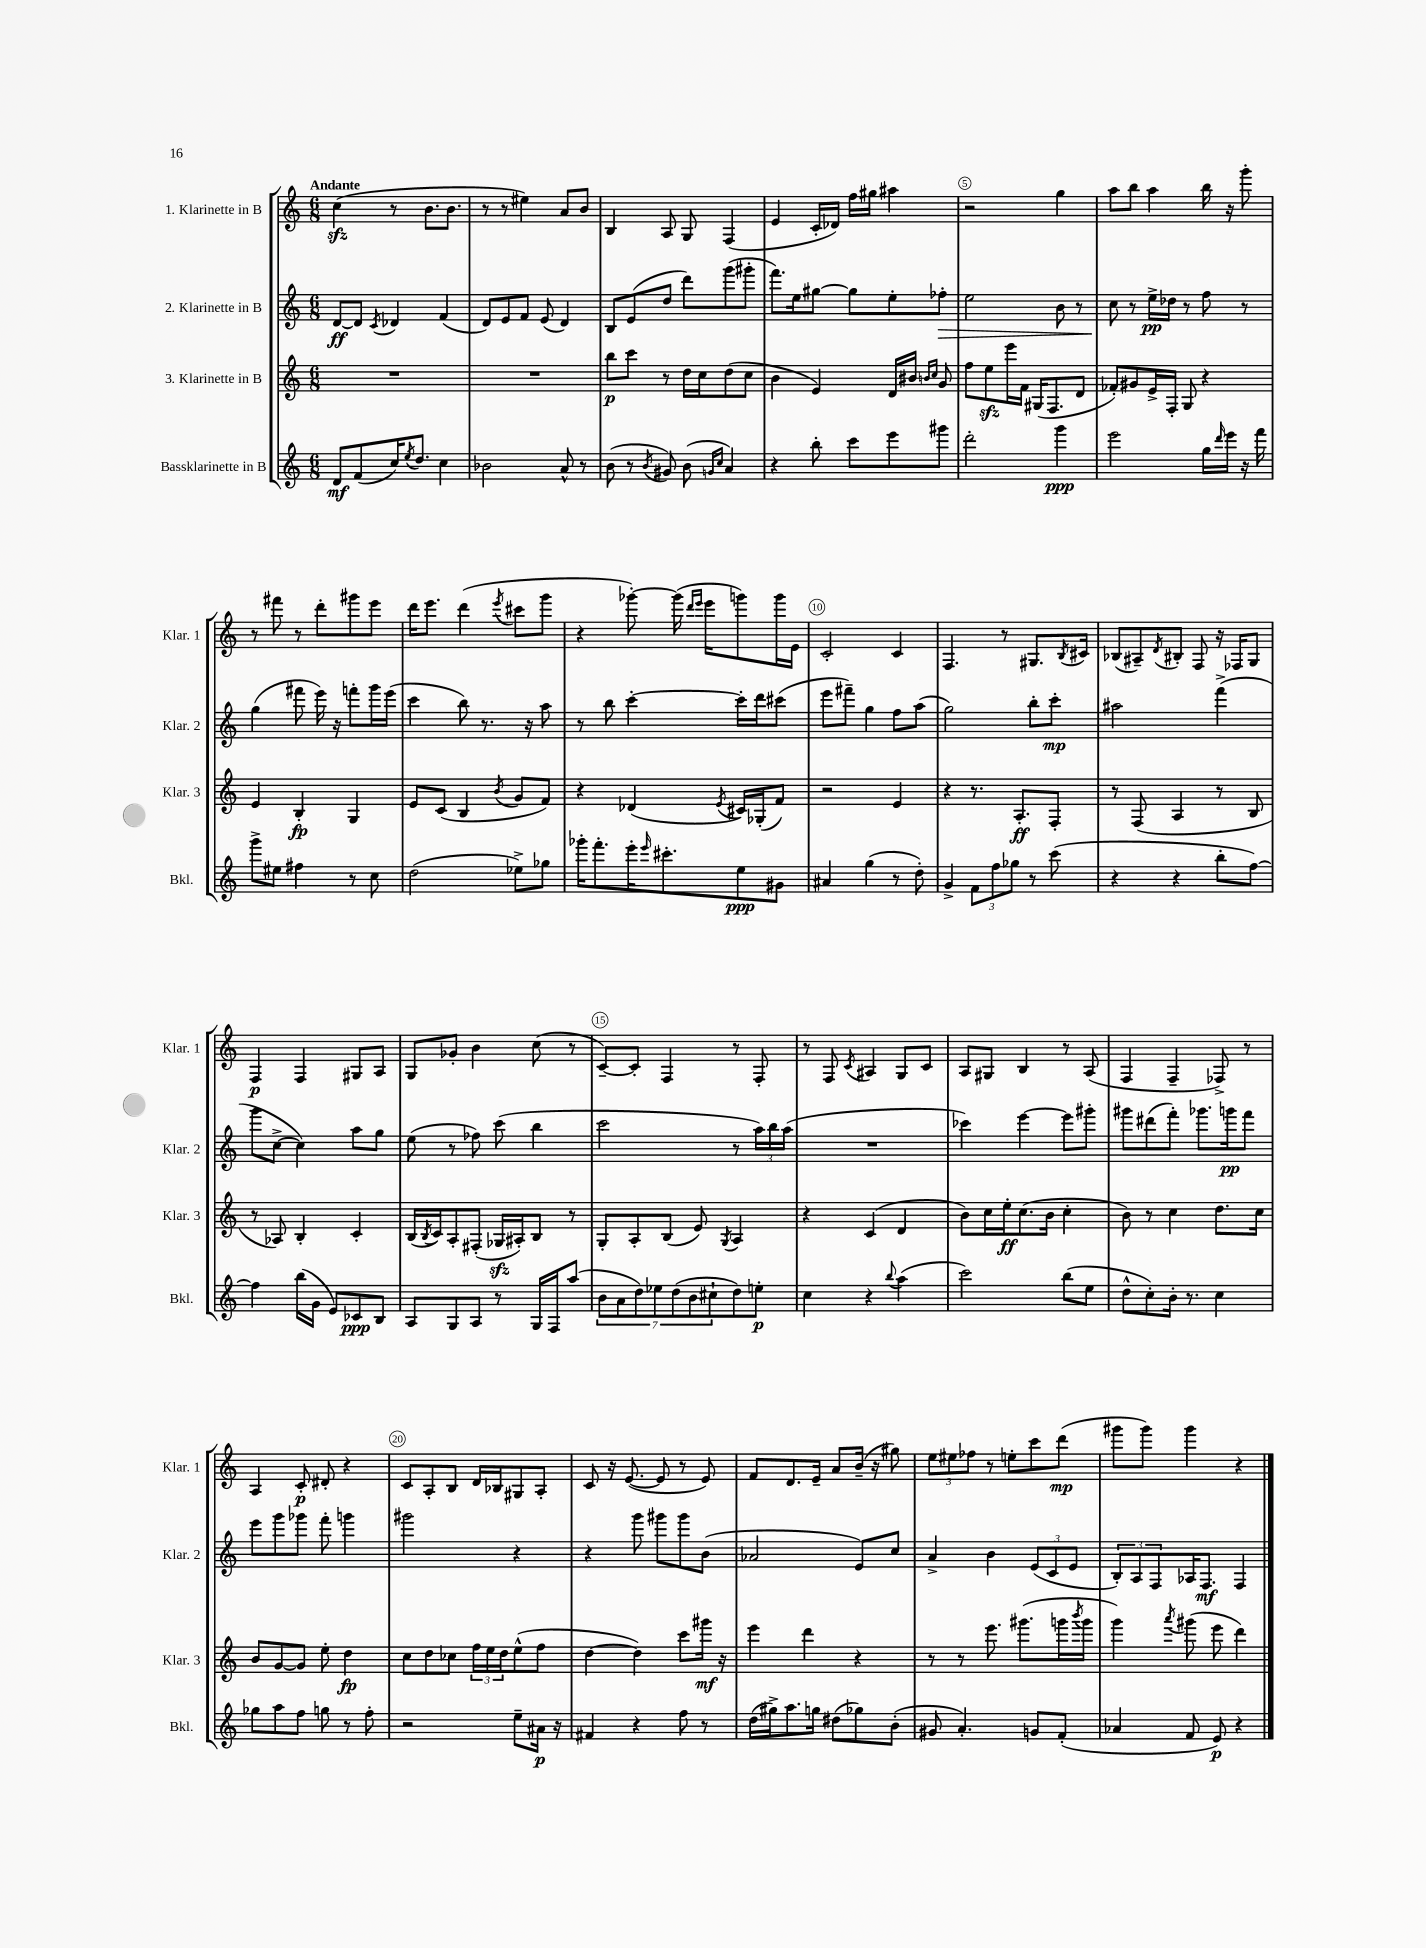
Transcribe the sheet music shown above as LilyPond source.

<<
\new StaffGroup <<
\new Staff = "s0" \with { instrumentName = "1. Klarinette in B" shortInstrumentName = "Klar. 1" } {
    \clef treble \key c \major \numericTimeSignature \time 6/8 \tempo "Andante"
    c''4\sfz( r8 b'8. b'8. |
    r8 r8 eis''4) a'8 b'8 |
    b4 a8 g8 f4( |
    e'4 c'16-. des'16) f''16 gis''16 ais''4 |
    r2 g''4 |
    a''8 b''8 a''4 b''16 r16 g'''8-. |
    r8 fis'''8 r8 d'''8-. gis'''8 e'''8 |
    d'''16 e'''8. d'''4( \acciaccatura { e'''8 } cis'''8 g'''8 |
    r4 ges'''8~-.) ges'''16( \grace { d'''16 e'''16 } e'''16 g'''8) g'''16 e'16 |
    c'2-. c'4 |
    f4. r8 gis8. \acciaccatura { b8 } cis'16 |
    bes8( ais8--) \acciaccatura { d'8 } bis8-. f8 r16 fes16 g8 |
    f4\p f4 gis8 a8 |
    g8 ges'8-. b'4 c''8( r8 |
    c'8~--) c'8-. f4 r8 f8-. |
    r8 f8 \acciaccatura { c'8 } ais4 g8 c'8 |
    a8 gis8 b4 r8 a8( |
    f4 f4-- fes8->) r8 |
    a4 c'8-.\p dis'8-. r4 |
    c'8 a8-. b8 d'16 bes16 gis8 a8-. |
    c'8 r16 e'8.~( e'8 r8 e'8) |
    f'8 d'8. e'16-- a'8 b'16--( r16 gis''8) |
    \tuplet 3/2 { e''8 eis''8 fes''8 } r8 e''8-. c'''8 d'''8\mp( |
    gis'''8 gis'''8) gis'''4 r4 \bar "|." |
}
\new Staff = "s1" \with { instrumentName = "2. Klarinette in B" shortInstrumentName = "Klar. 2" } {
    \clef treble \key c \major \numericTimeSignature \time 6/8
    d'8~\ff d'8 \acciaccatura { c'8 } des'4 f'4( |
    d'8) e'8 f'8 e'8( d'4) |
    b8 e'8( d''8 d'''8) g'''8( gis'''8-. |
    f'''8.) e''16 gis''8~ gis''8 e''8-. fes''8-.\> |
    e''2 b'8 r8 |
    c''8\! r8 e''16->\pp des''16 r8 f''8 r8 |
    g''4( fis'''8 e'''16) r16 f'''8-. g'''16 e'''16( |
    c'''4 b''8) r8. r16 a''8 |
    r8 b''8 c'''4~-. c'''16-. d'''16 cis'''8( |
    e'''8 fis'''8--) g''4 f''8 a''8( |
    g''2) b''8-. c'''8-.\mp |
    ais''2 f'''4->( |
    g'''8 c''8~-> c''4) a''8 g''8 |
    e''8( r8 fes''8) c'''8( b''4 |
    c'''2 r8 \tuplet 3/2 { a''16) b''16 a''16( } |
    R2. |
    ces'''4) e'''4~ e'''8 gis'''8-. |
    gis'''8 dis'''8( f'''8-.) ges'''8. g'''16\pp f'''8 |
    e'''8 g'''8 ges'''8 f'''8-. g'''4 |
    gis'''2 r4 |
    r4 g'''8 gis'''8 gis'''8 b'8( |
    aes'2 e'8) c''8 |
    a'4-> b'4 \tuplet 3/2 { e'8( c'8 e'8 } |
    \tuplet 3/2 { b8-.) a8 f8 } aes16 f8.\mf f4 \bar "|." |
}
\new Staff = "s2" \with { instrumentName = "3. Klarinette in B" shortInstrumentName = "Klar. 3" } {
    \clef treble \key c \major \numericTimeSignature \time 6/8
    R2. |
    R2. |
    b''8\p c'''8 r8 d''16 c''16 d''8( c''8 |
    b'4 e'4) d'16 bis'16 \grace { b'16 c''16 } g'8 |
    f''8 e''8\sfz e'''16 f'16 gis16( f8. d'8 |
    fes'8-.) gis'8 e'16-> f16-. g8 r4 |
    e'4 b4-.\fp g4 |
    e'8 c'8( b4 \acciaccatura { b'8 } g'8 f'8) |
    r4 des'4( \acciaccatura { e'8 } cis'16) ges16-.( f'8) |
    r2 e'4 |
    r4 r8. a8.-.\ff f8-. |
    r8 f8( a4 r8 b8 |
    r8 aes8) b4-. c'4-. |
    b16( \acciaccatura { b8 } c'16) a8-. fis8-.( ges16\sfz ais16-.) b8 r8 |
    g8-. a8-. b8( e'8) \acciaccatura { g8 } a4 |
    r4 c'4( d'4 |
    b'8) c''16 e''16-.\ff c''8.( b'16 c''4-. |
    b'8) r8 c''4 d''8. c''16 |
    b'8 g'8~ g'8 e''8-. d''4\fp |
    c''8 d''8 ces''8 \tuplet 3/2 { f''16 e''16 d''16 } e''8-^( f''8 |
    d''4~ d''4) c'''8 gis'''16\mf r16 |
    e'''4 d'''4 r4 |
    r8 r8 e'''8. gis'''8.( g'''16 \acciaccatura { b'''8 } g'''16 |
    g'''4) \acciaccatura { a'''8 } gis'''8( e'''8 d'''4) \bar "|." |
}
\new Staff = "s3" \with { instrumentName = "Bassklarinette in B" shortInstrumentName = "Bkl." } {
    \clef treble \key c \major \numericTimeSignature \time 6/8
    d'8\mf f'8( c''16) \acciaccatura { e''8 } d''8. c''4 |
    bes'2 a'8-^ r8 |
    b'8( r8 \acciaccatura { b'8 } gis'8) b'8( \grace { g'16 c''16 } a'4) |
    r4 b''8-. c'''8 e'''8 gis'''8 |
    d'''2-. g'''4\ppp |
    e'''2 g''16 \grace { d'''16 } e'''16 r16 f'''16 |
    g'''8-> eis''8 fis''4 r8 c''8 |
    d''2( ees''8->) ges''8 |
    ges'''16-. f'''8.-. e'''16-. \grace { e'''16 } cis'''8.-. e''8\ppp gis'8 |
    ais'4 g''4( r8 d''8-.) |
    g'4-> \tuplet 3/2 { f'8 f''8 ges''8 } r8 c'''8( |
    r4 r4 b''8-. f''8~) |
    f''4 b''16( g'16 e'8) ces'8\ppp b8 |
    a8 g8 a8 r8 g16 f16 a''8( |
    \tuplet 7/4 { b'8 a'8 d''8) ees''8 d''8( b'8 cis''8-! } d''8) e''8-.\p |
    c''4 r4 \appoggiatura { b''8 } a''4( |
    c'''2) b''8( e''8 |
    d''8-^ c''8-.) b'16-. r8. c''4 |
    ges''8 a''8 f''8 g''8 r8 f''8-. |
    r2 e''8-- ais'16\p r16 |
    fis'4 r4 f''8 r8 |
    d''16( gis''16->) a''8. g''16 dis''8( ges''8) b'8-.( |
    gis'8 a'4.-.) g'8 f'8-.( |
    aes'4 f'8 e'8\p) r4 \bar "|." |
}
>>
>>
\layout { \context { \Score \override BarNumber.break-visibility = ##(#f #t #t) barNumberVisibility = #(every-nth-bar-number-visible 5) \override BarNumber.stencil = #(make-stencil-circler 0.1 0.3 ly:text-interface::print) } }
